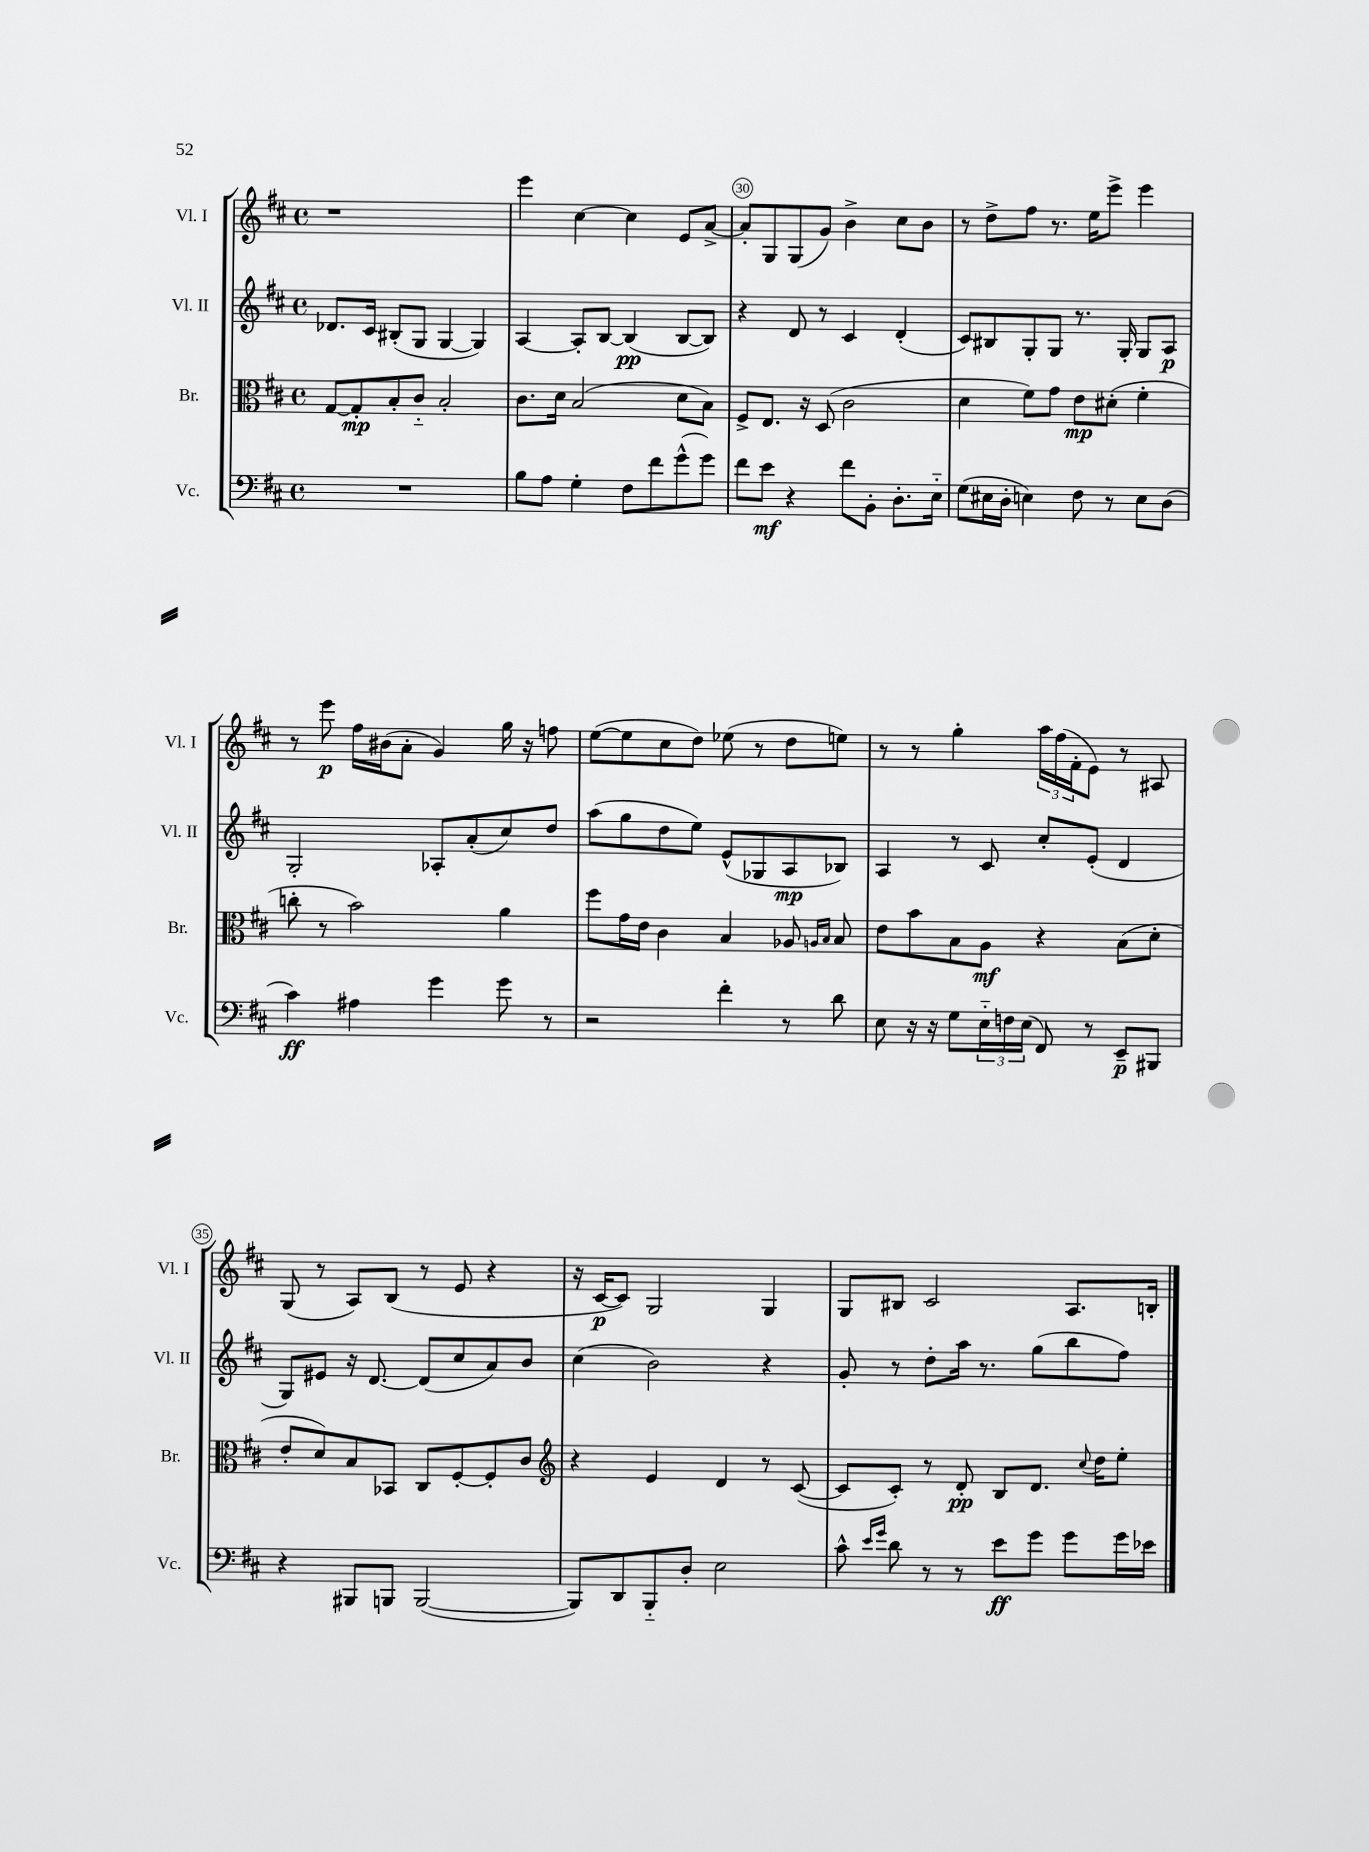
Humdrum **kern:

**kern	**kern	**kern	**kern
*staff4	*staff3	*staff2	*staff1
*clefF4	*clefC3	*clefG2	*clefG2
*k[f#c#]	*k[f#c#]	*k[f#c#]	*k[f#c#]
*M4/4	*M4/4	*M4/4	*M4/4
*met(c)	*met(c)	*met(c)	*met(c)
1r	[8G	8.d-	1r
.	8G']	.	.
.	.	16c#	.
.	8B'	(8B#'	.
.	8c#'~	8G	.
.	2B'	[4G	.
.	.	4G])	.
=	=	=	=
8B	8.c#	[4A	4eee
8A	.	.	.
.	16d	.	.
4G'	(2B	8A']	[4cc#
.	.	[8B	.
8F#	.	(4B]	4cc#]
8f#	.	.	.
(8g^^	8d	[8B	8e
8g)	8B)	8B])	[8a^
=	=	=	=
8f#	8F#^	4r	8a']
8e	8.E	.	8G
4r	.	8d	(8G
.	16r	.	.
.	(8D	8r	8g)
8f#	2c#	4c#	4b^
8BB'	.	.	.
8.D'	.	(4d'	8cc#
.	.	.	8b
16E'~	.	.	.
=	=	=	=
(8G	4d	8c#)	8r
16E#	.	8B#	8dd^
16D'	.	.	.
4E)	8f#)	8G'	8ff#
.	8g	8G	8.r
8F#	8e	8.r	.
.	.	.	16ee
8r	(8d#'	.	8eee^
.	.	16G'	.
8E	4f#'	8G	4eee
(8D	.	8A	.
=	=	=	=
4c#)	8cc'	2G'	8r
.	8r	.	8eee
4A#	2b)	.	16ff#
.	.	.	(16b#
.	.	.	8a'
4g	.	8A-'	4g)
.	.	(8a'	.
8g	4a	8cc#)	16gg
.	.	.	16r
8r	.	8dd	8ff
=	=	=	=
2r	8ff#	(8aa	([8ee
.	16g	8gg	8ee]
.	16e	.	.
.	4c#	8dd	8cc#
.	.	8ee)	8dd)
4f#'	4B	(8e^^	(8ee-
.	.	8G-	8r
8r	8A-	8A	8dd
.	16qqA	.	.
.	16qqB	.	.
8d	8B	8B-)	8ee)
=	=	=	=
8E	8e	4A	8r
16r	8b	.	8r
16r	.	.	.
8G	8B	8r	4gg'
24E'~	8A	8c#	.
24F	.	.	.
(24E	.	.	.
8FF#)	4r	8cc#'	24aa
.	.	.	(24ff#
.	.	.	24f#'
8r	.	(8e'	8e)
8EE~	(8B	4d	8r
8BBB#	8d'	.	8A#
=	=	=	=
4r	8e'	8G)	(8G
.	8d)	8e#	8r
8BBB#	8B	16r	8A)
.	.	[8.d	.
8BBB	8BB-	.	(8B
([2BBB	8C#	(8d]	8r
.	[8F#'	8cc#	8e
.	8F#']	8a)	4r
.	8c#	8b	.
=	=	=	=
*	*clefG2	*	*
8BBB])	4r	(4cc#	16r
.	.	.	[16c#
8DD	.	.	8c#])
8BBB'~	4e	2b)	2G
8D'	.	.	.
2E	4d	.	.
.	8r	4r	4G
.	([8c#	.	.
=	=	=	=
8c#^^	8c#]	8g'	8G
16qqe	.	.	.
16qqg	.	.	.
8d	8c#')	8r	8B#
8r	8r	8dd'	2c#
8r	8d'	16aa	.
.	.	8.r	.
8e	8B	.	.
8g	8.d	(8gg	.
8g	.	8bb	8.A
.	8qqcc#	.	.
.	16dd	.	.
16g	8ee'	8ff#)	.
16e-	.	.	16B'
==	==	==	==
*-	*-	*-	*-
